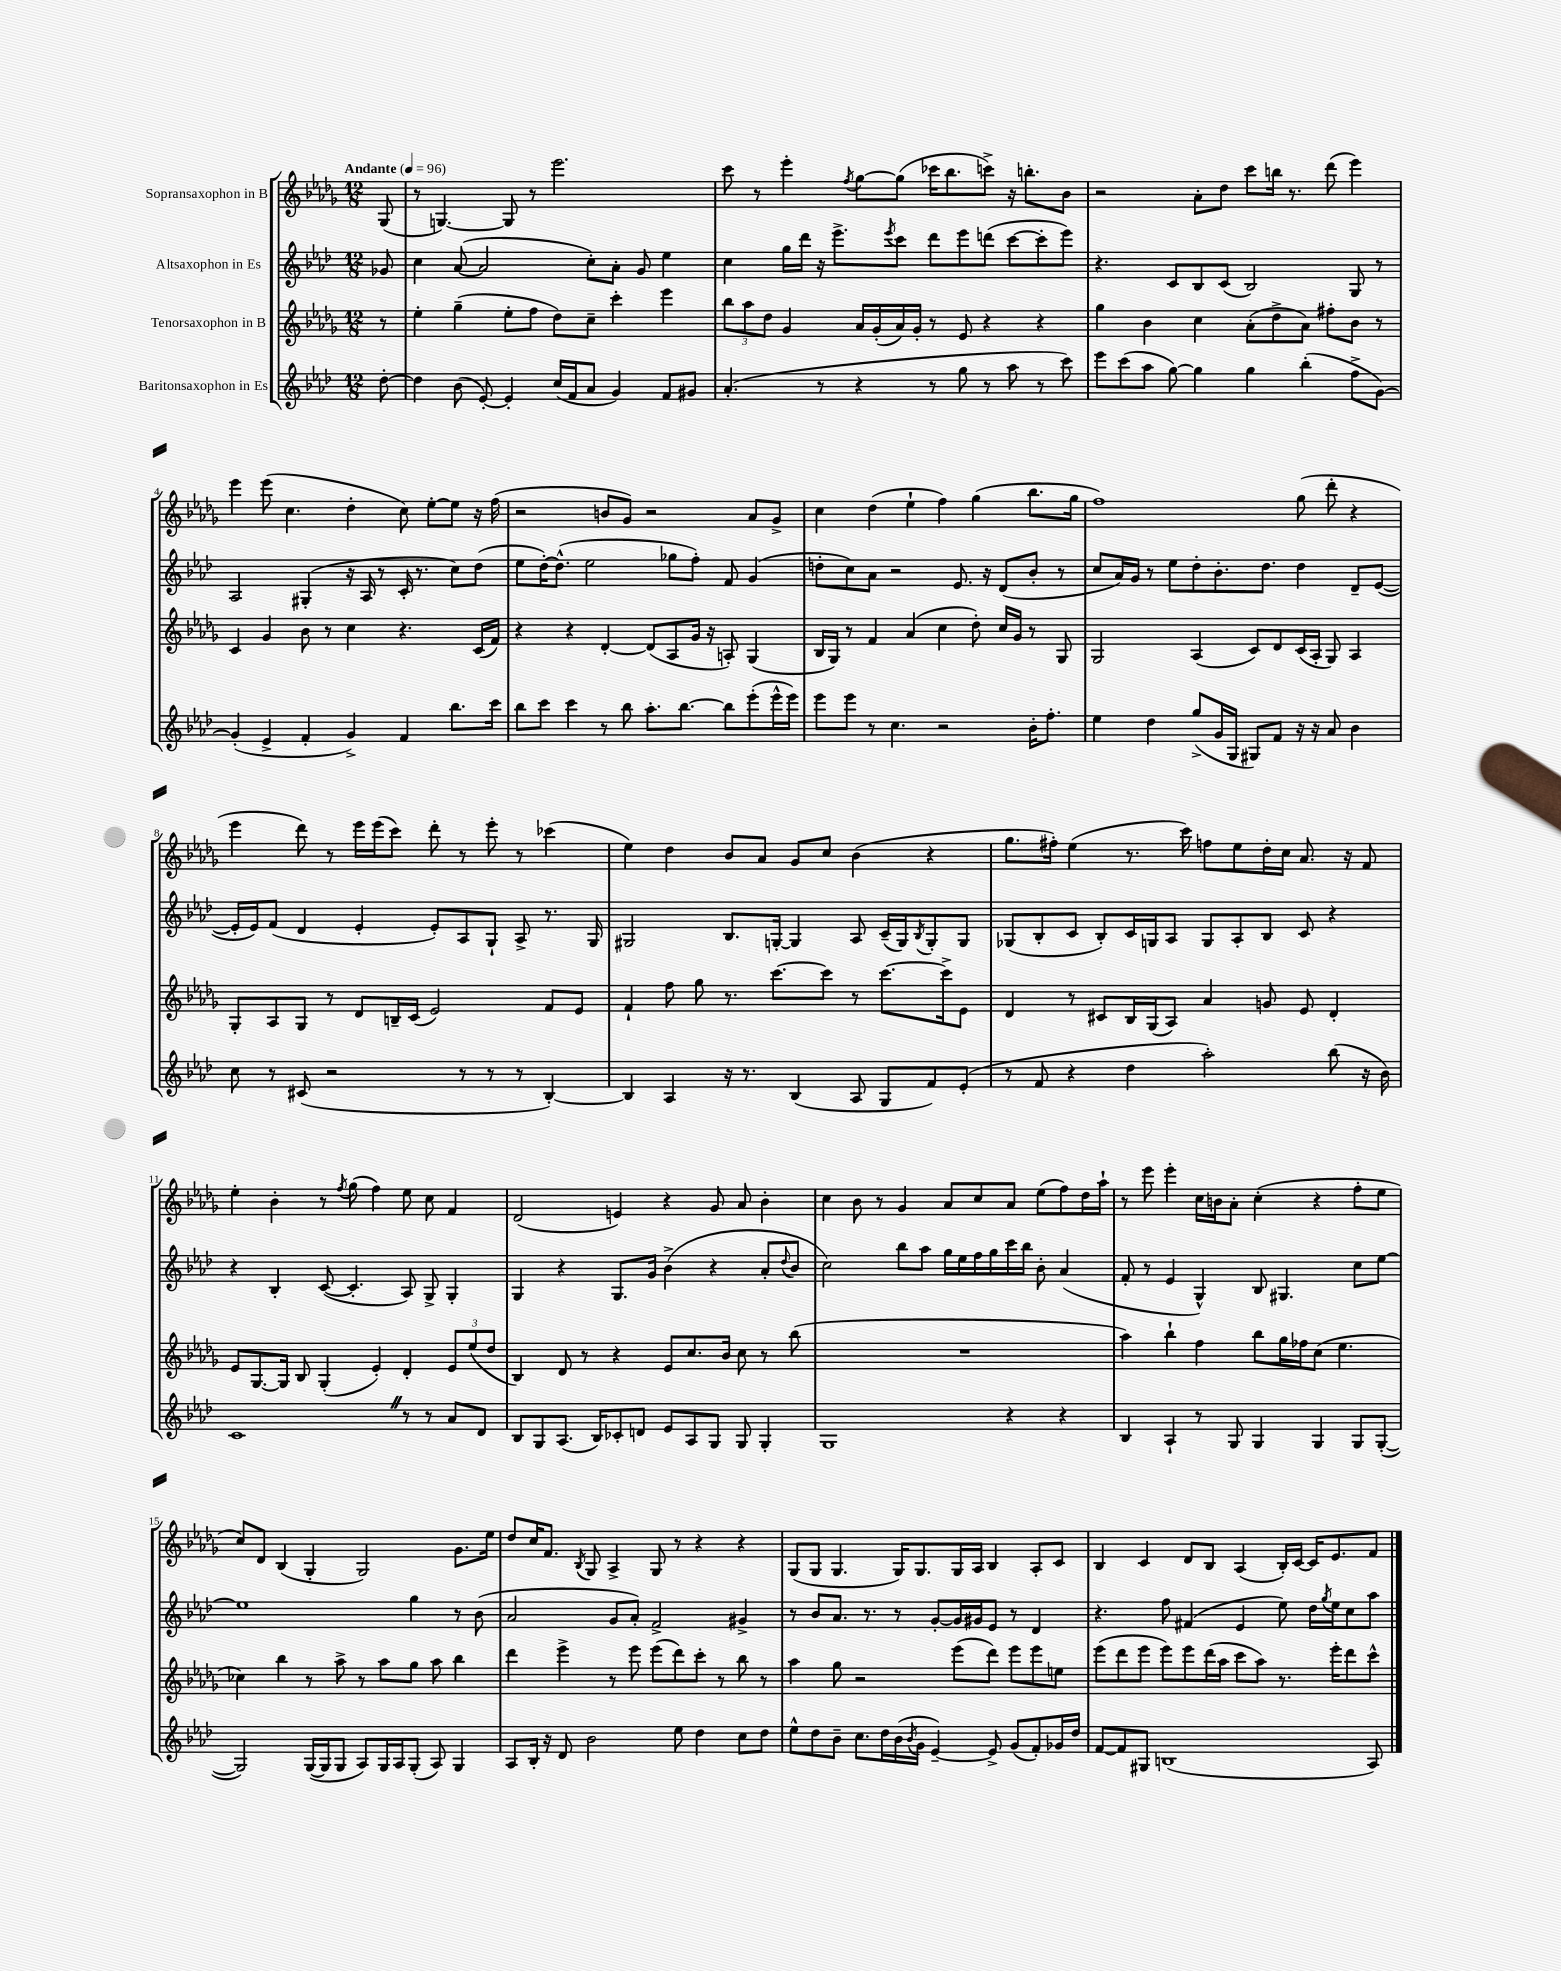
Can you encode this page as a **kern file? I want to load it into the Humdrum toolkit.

**kern	**kern	**kern	**kern
*staff4	*staff3	*staff2	*staff1
*clefG2	*clefG2	*clefG2	*clefG2
*k[b-e-a-d-]	*k[b-e-a-d-g-]	*k[b-e-a-d-]	*k[b-e-a-d-g-]
*M12/8	*M12/8	*M12/8	*M12/8
*MM96	*MM96	*MM96	*MM96
[8dd-'\	8r	8g-/	(8G-/
=	=	=	=
4dd-\]	4ee-'\	4cc\	8r
.	.	.	[4.G/)
(8b-\	(4gg-~\	([8a-/	.
[8e-'/)	.	2a-/]	.
4e-'/]	8ee-'\L	.	8G/]
.	8ff\J	.	8r
(16cc/LL	8dd-\L)	.	2.eee-\
16f/J	.	.	.
8a-/J	8cc~\J	8cc'\L)	.
4g/)	4ccc'\	8a-'\J	.
.	.	8g/	.
8f/L	4eee-\	4ee-\	.
8g#/J	.	.	.
=	=	=	=
(4.a-'/	12bb-\L	4cc\	8ccc\
.	12aa-\	.	.
.	.	.	8r
.	12dd-\J	.	.
.	4g-/	16gg\LL	4eee-'\
.	.	16ddd-\JJ	.
8r	.	16r	.
.	.	8.eee-^\L	.
.	.	.	8qff/
4r	16a-/LL	.	[8gg-\L
.	(16g-'/	.	.
.	.	8qeee-/	.
.	16a-/)	8ccc\J	(8gg-\]J
.	16g-'/JJ	.	.
8r	8r	8ddd-\L	16ccc-\LK
.	.	.	8.bb-\
8gg\	8e-/	8eee-\	.
8r	4r	(8ddd\J	8ccc^\J)
8aa-\	.	[8ccc\L	16r
.	.	.	8.bb'\L
8r	4r	8ccc'\]	.
8ccc\)	.	8eee-\J)	8b-\J
=	=	=	=
8eee-\L	4gg-\	4.r	2r
(8ccc\	.	.	.
8aa-\J	4b-\	.	.
[8gg\)	.	8c/L	.
4gg\]	4cc\	8B-/	8a-'\L
.	.	(8c/J	8dd-\J
4gg\	(8a-'\L	2B-/)	8ccc\L
.	8dd-^\	.	16bb\Jk
.	.	.	8.r
(4bb-'\	8a-\J)	.	.
.	8ff#'\L	.	(8ddd-\
8ff^\L	8b-\J	8G/	4eee-\)
[8g\J)	8r	8r	.
=	=	=	=
(4g'/]	4c/	2A-/	4eee-\
4e-^/	4g-/	.	(8eee-\
.	.	.	4.cc\
4f'/	8b-\	(4G#'/	.
.	8r	.	.
4g^/)	4cc\	16r	4dd-'\
.	.	16A-/	.
.	.	8r	.
4f/	4.r	16c'/	8cc\)
.	.	8.r	.
.	.	.	[8ee-'\L
8.bb-\L	.	8cc\L)	8ee-\]J
.	(16c/LL	(8dd-\J	16r
16ccc\Jk	16f/JJ)	.	(16ff\
=	=	=	=
8bb-\L	4r	8ee-\L	2r
8ccc\J	.	[16dd-'\K)	.
.	.	(8.dd-^^\]J	.
4ccc\	4r	.	.
.	.	2ee-\	.
8r	[4d-'/	.	8b/L
8bb-\	.	.	8g-/J)
8.aa-'\L	(8d-/]L	.	2r
.	8A-/	8gg-\L	.
[8.bb-\J	.	.	.
.	16g-/Jk	8ff'\J)	.
.	16r	.	.
8bb-\]L	8A'/)	8f/	.
(8eee-'\	(4G-/	(4g/	8a-/L
16eee-^^\L	.	.	8g-^/J
16eee-\JJ)	.	.	.
=	=	=	=
8eee-\L	16B-/LL	8dd'\L	4cc\
.	16G-/JJ)	.	.
8eee-\J	8r	8cc\)	.
8r	4f/	8a-\J	(4dd-\
4.cc\	.	2r	.
.	(4a-/	.	4ee-`\
2r	4cc\	.	4ff\)
.	.	8.e-/	.
.	8dd-'\)	.	(4gg-\
.	.	16r	.
.	16cc/LL	(8d-/L	.
.	16g-/JJ	.	.
16b-'\LK	8r	8b-'/J	8.bb-\L
8.ff'\J	.	.	.
.	8G-/	8r	.
.	.	.	16gg-\Jk
=	=	=	=
4ee-\	2G-/	8cc/L	1ff)
.	.	16a-/L)	.
.	.	16g/JJ	.
4dd-\	.	8r	.
.	.	8ee-\L	.
(8gg^/L	(4A-/	8dd-'\	.
16g/L	.	8.b-'\	.
16G/JJ	.	.	.
8G#/L)	8c/L)	.	.
.	.	8.dd-\J	.
8f/J	8d-/	.	.
16r	(16c/L	4dd-\	(8gg-\
16r	16A-'/JJ	.	.
8a-/	8G-/)	.	8ddd-'\
4b-\	4A-/	8d-~/L	4r
.	.	([8e-/J	.
=	=	=	=
8cc\	8G-'/L	16e-'/]LL	4eee-\
.	.	16e-/J)	.
8r	8A-/	(8f/J	.
(8c#/	8G-/J	4d-/	8ddd-\)
2r	8r	.	8r
.	8d-/L	4e-'/	16eee-\LL
.	.	.	(16eee-\J
.	16B~/L	.	8ccc\J)
.	(16c/JJ	.	.
.	2e-/)	8e-'/L)	8ddd-'\
8r	.	8A-/	8r
8r	.	8G`/J	8eee-'\
8r	.	8A-^/	8r
[4B-'/)	8f/L	8.r	(4ccc-\
.	8e-/J	.	.
.	.	16G/	.
=	=	=	=
4B-/]	4f`/	2G#/	4ee-\)
4A-/	8ff\	.	4dd-\
.	8gg-\	.	.
16r	8.r	8.B-/L	8b-/L
8.r	.	.	.
.	.	.	8a-/J
.	[8.ccc\L	[16G'/Jk	.
(4B-/	.	4G/]	8g-/L
.	8ccc\]J	.	8cc/J
8A-/	8r	8A-/	(4b-\
8G/L	[8.ccc\L	(16c~/LL	.
.	.	16G/J)	.
.	.	8qB-/	.
8f/)	.	8G'/	4r
.	16ccc^\]k	.	.
(8e-'/J	8e-\J	8G/J	.
=	=	=	=
8r	4d-/	(8G-/L	8.gg-\L
8f/	.	8B-'/	.
.	.	.	16ff#'\Jk)
4r	8r	8c/J	(4ee-\
.	8c#/L	8B-'/L)	.
4dd-\	16B-/L	16c/L	8.r
.	(16G-/J	16G/J	.
.	8A-/J)	8A-/J	.
.	.	.	16ccc\)
2aa-'\)	4a-/	8G/L	8ff\L
.	.	8A-'/	8ee-\
.	8g/	8B-/J	16dd-'\L
.	.	.	16cc\JJ
.	8e-/	8c/	8.a-/
(8bb-\	4d-'/	4r	.
.	.	.	16r
16r	.	.	8f/
16b-\)	.	.	.
=	=	=	=
1c	8e-/L	4r	4ee-'\
.	[8.G-/	.	.
.	.	4B-'/	4b-'\
.	16G-/]Jk	.	.
.	8B-/	.	.
.	(4G-'/	([8c/	8r
.	.	.	8qff/
.	.	4.c'/]	(8gg-\
.	4e-'/)	.	4ff\)
8r	4d-'/	8A-/)	8ee-\
8r	.	8G^/	8cc\
8a-/L	12e-/L	4G'/	4f/
.	(12ee-/	.	.
8d-/J	.	.	.
.	12dd-/J	.	.
=	=	=	=
8B-/L	4B-/)	4G/	(2d-/
8G/	.	.	.
(8.A-/J	8d-/	4r	.
.	8r	.	.
16B-/LK)	.	.	.
8c-'/	4r	8.G/L	4e/)
8d/J	.	.	.
.	.	16g/Jk	.
8e-/L	8e-/L	(4b-^\	4r
8A-/	8.cc/	.	.
8G/J	.	4r	8g-/
.	16b-/Jk	.	.
8G/	8cc\	.	8a-/
4G'/	8r	8a-'/L	4b-'\
.	.	8qqdd-/	.
.	(8bb-\	8b-/J	.
=	=	=	=
1G	1.r	2cc\)	4cc\
.	.	.	8b-\
.	.	.	8r
.	.	8bb-\L	4g-/
.	.	8aa-\J	.
.	.	16gg\LL	8a-/L
.	.	16ee-\	.
.	.	16ff\	8cc/
.	.	16gg\	.
4r	.	16ccc\	8a-/J
.	.	16bb-\JJ	.
.	.	8b-'\	(8ee-\L
4r	.	(4a-/	8ff\)
.	.	.	16dd-\L
.	.	.	16aa-`\JJ
=	=	=	=
4B-/	4aa-\)	8f'/	8r
.	.	8r	8eee-\
4A-`/	4bb-`\	4e-/	4eee-'\
8r	4ff\	4G^^/)	16cc\LL
.	.	.	16b\J
8G/	.	.	8a-'\J
4G/	8bb-\L	8B-/	(4cc'\
.	16gg-\L	4.G#/	.
.	16ff-\J	.	.
4G/	(8cc\J	.	4r
.	4.ee-\	.	.
8G/L	.	8cc\L	8ff'\L
([8G'/J	.	[8ee-\J	8ee-\J
=	=	=	=
2G/])	4cc-\)	1ee-]	8cc/L)
.	.	.	8d-/J
.	4bb-\	.	(4B-/
([16G/LL	8r	.	4G-'/
16G/]J	.	.	.
8G/J	8aa-^\	.	.
8A-/L)	8r	.	2G-/)
16G/L	8aa-\L	.	.
16A-/J	.	.	.
(8G'/J	8gg-\J	4gg\	.
8A-/)	8aa-\	.	.
4G/	4bb-\	8r	8.g-\L
.	.	(8b-\	.
.	.	.	16ee-\Jk
=	=	=	=
8A-/L	4ddd-\	2a-/	8dd-/L
16B-'/Jk	.	.	16cc/K
16r	.	.	8.f/J
8d-/	4eee-^\	.	.
.	.	.	8qB-/
2b-\	.	.	8G-/
.	8r	8g/L	4A-^/
.	8eee-\	8a-'/J)	.
.	(8eee-\L	2f^/	8G-/
8ee-\	8ddd-\)	.	8r
4dd-\	8ccc'\J	.	4r
.	8r	.	.
8cc\L	8bb-\	4g#^/	4r
8dd-\J	8r	.	.
=	=	=	=
8ee-^^\L	4aa-\	8r	(8G-/L
8dd-\	.	8b-/L	8G-/J
8b-~\J	8gg-\	8.a-/J	4.G-/
8.cc\L	2r	.	.
.	.	8.r	.
16dd-\L	.	.	.
(16b-\	.	8r	16G-/LK)
8qb-/	.	.	.
16g\JJ	.	.	8.G-/
[4e-~/)	.	[8g'/L	.
.	(8eee-\L	16g/]L	16G-/L
.	.	16g#/J	16A-/JJ
8e-^/]	8ddd-\J)	8e-/J	4B-/
(8g/L	8eee-\L	8r	.
8f'/)	8eee-\	4d-/	8A-'/L
16g-/L	8ee\J	.	8c/J
16dd-/JJ	.	.	.
=	=	=	=
[8f/L	(8eee-\L	4.r	4B-/
8f/]	8ddd-\	.	.
8G#/J	8eee-\J	.	4c/
(1B	8eee-\L)	8ff\	.
.	8eee-\	(4f#/	8d-/L
.	(16ddd-\L	.	8B-/J
.	16aa-\JJ	.	.
.	8ccc\L	4e-/	(4A-/
.	8aa-\J)	.	.
.	8.r	8ee-\)	16B-'/LL)
.	.	.	[16c/JJ
.	.	16dd-\LL	16c/]LK
.	.	8qgg/	.
.	16eee-'\LK	16ee-\J	8.e-/
.	8ddd-\	8cc\	.
8A-/)	8ccc^^\J	8aa-\J	8f/J
==	==	==	==
*-	*-	*-	*-
